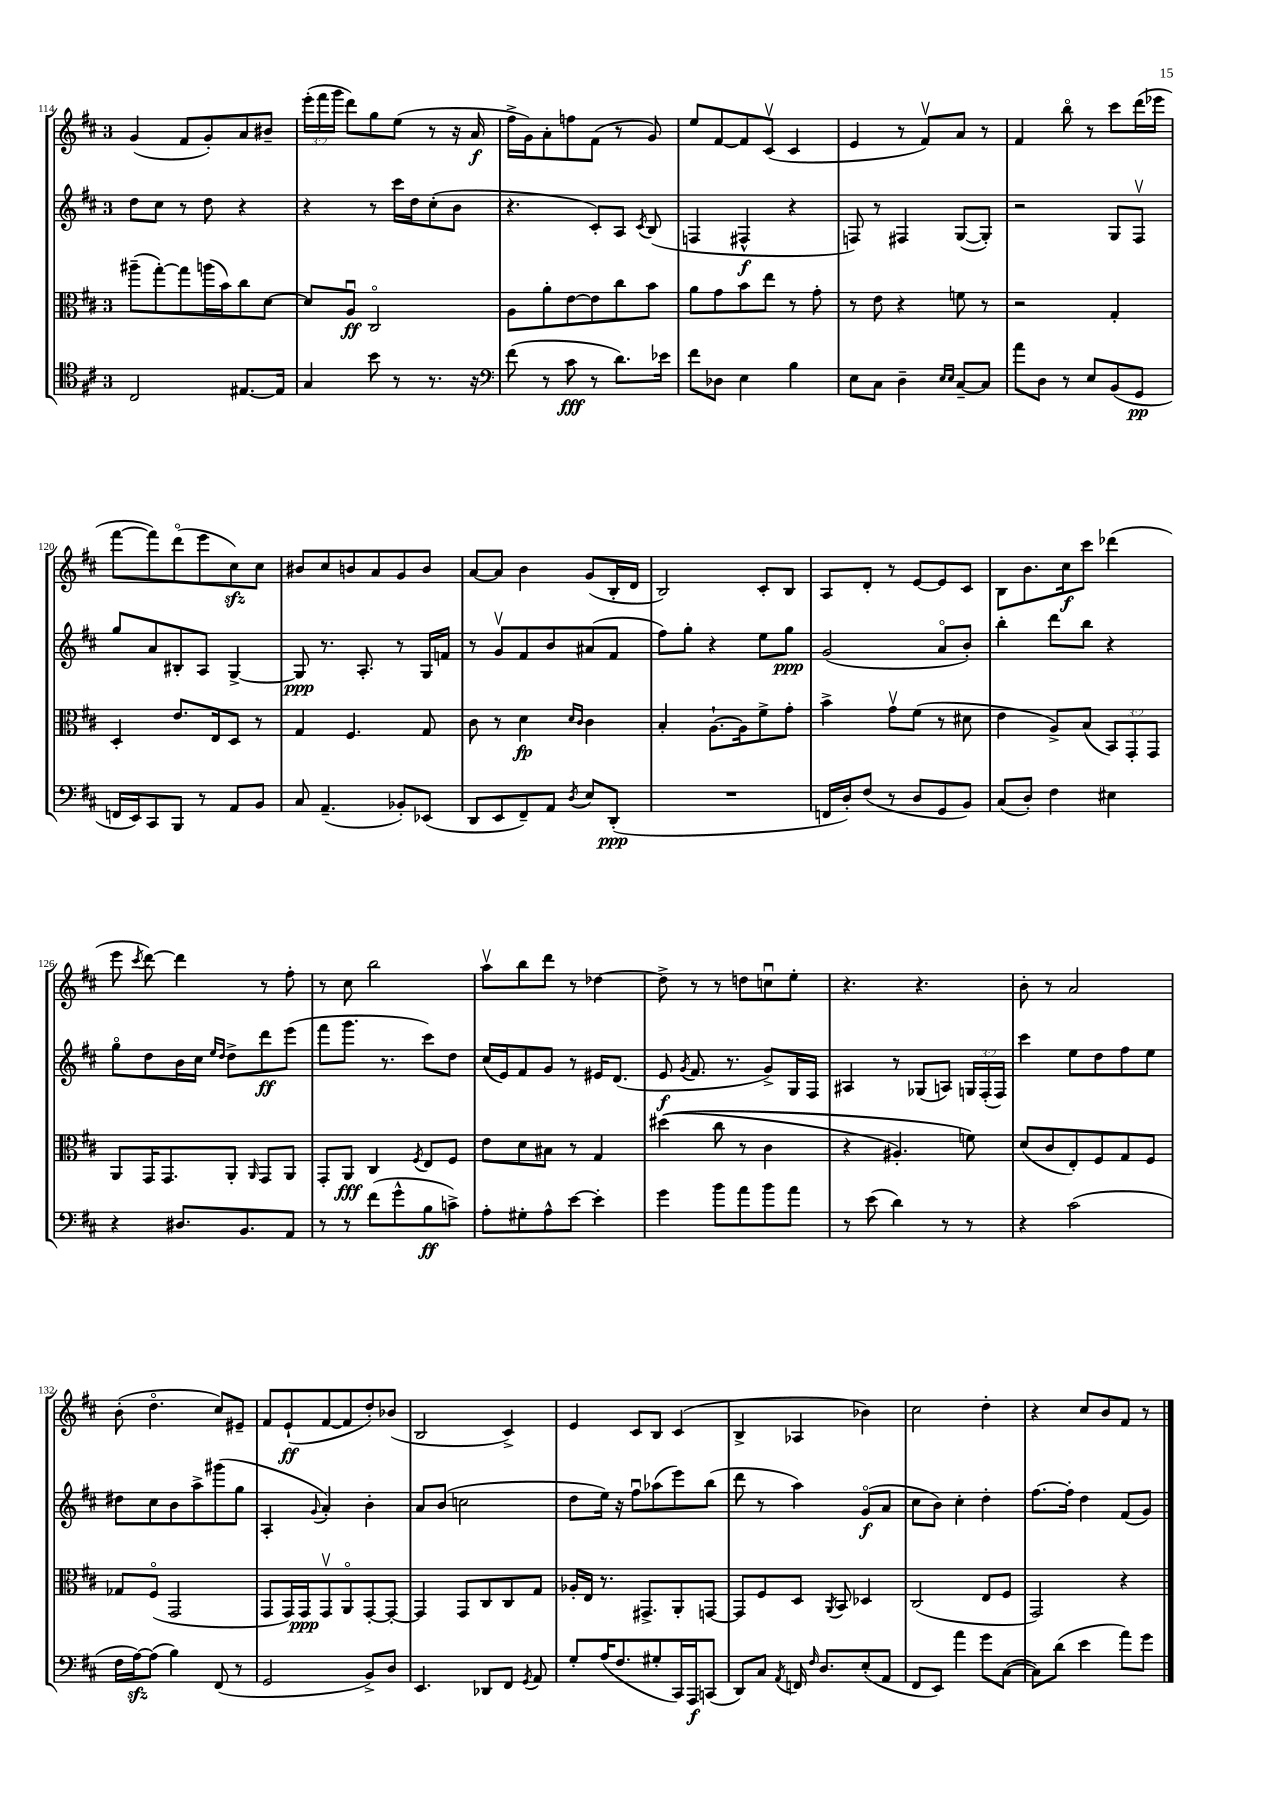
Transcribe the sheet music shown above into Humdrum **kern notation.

**kern	**kern	**kern	**kern
*staff4	*staff3	*staff2	*staff1
*clefC4	*clefC3	*clefG2	*clefG2
*k[f#c#]	*k[f#c#]	*k[f#c#]	*k[f#c#]
*M3/4	*M3/4	*M3/4	*M3/4
2C#	(8aa#~	8dd	(4g
.	[8gg')	8cc#	.
.	8gg]	8r	8f#
.	(16aa	8dd	8g')
.	16b)	.	.
[8.E#	8cc#	4r	8a
.	[8d	.	8b#~
16E#]	.	.	.
=	=	=	=
4G	8d]	4r	(24eee'
.	.	.	24fff#
.	.	.	24ggg
.	8Au	.	8ddd)
8b	2C#o	8r	8gg
8r	.	16ccc#	(8ee
.	.	16dd	.
8.r	.	(8cc#'	8r
.	.	8b	16r
16r	.	.	16a
=	=	=	=
*clefF4	*	*	*
(8f#	8A	4.r	16ff#^
.	.	.	16g)
8r	8a'	.	8a'
8c#	[8e	.	8ff
8r	8e]	8c#')	(8f#
8.d)	8cc#	8A	8r
.	.	8qc#	.
.	8b	(8B	8g)
16e-	.	.	.
=	=	=	=
8f#	8a	4F	8ee
8D-	8g	.	[8f#
4E	8b	4F#^^	8f#]
.	8ee	.	(8c#v
4B	8r	4r	4c#
.	8g'	.	.
=	=	=	=
8E	8r	8F)	4e
8C#	8e	8r	.
4D~	4r	4F#	8r
.	.	.	8f#v)
16qqE	.	.	.
16qqE	.	.	.
[8C#~	8f	([8G	8a
8C#]	8r	8G'])	8r
=	=	=	=
8a	2r	2r	4f#
8D	.	.	.
8r	.	.	8bbo
8E	.	.	8r
(8BB	4G'	8G	8ccc#
8GG	.	8F#v	(16ddd
.	.	.	16eee-
=	=	=	=
16FF	4D'	8gg	[8fff#
16EE)	.	.	.
8CC#	.	8a	8fff#])
8BBB	8.e	8B#'	(8dddo
8r	.	8A	8eee
.	16E	.	.
8AA	8D	[4G^	8cc#)
8BB	8r	.	8cc#
=	=	=	=
8C#	4G	8G]	8b#
(4.AA~	.	8.r	8cc#
.	4.F#	.	8b
.	.	8.A'	.
.	.	.	8a
8BB-')	.	8r	8g
(8EE-	8G	16G	8b
.	.	16f	.
=	=	=	=
8DD	8c#	8r	[8a
8EE	8r	8gv	8a]
8FF#~)	4d	8f#	4b
8AA	.	8b	.
.	16qqd	.	.
8qD	16qqc#	.	.
8E	4c#	(8a#	(8g
(8DD'	.	8f#	16B'
.	.	.	16d
=	=	=	=
2.r	4B'	8ff#)	2B)
.	.	8gg'	.
.	[8.A`	4r	.
.	16A]	.	.
.	8f#^	8ee	8c#'
.	8g'	8gg	8B
=	=	=	=
16FF	4b^	(2g	8A
16D')	.	.	.
(8F#	.	.	8d'
8r	8gv	.	8r
8D	(8f#	.	[8e
8GG	8r	8ao	8e]
8BB)	8d#	8b')	8c#
=	=	=	=
(8C#	4e	4bb'	8B
8D')	.	.	8.b
4F#	8A^)	8ddd	.
.	.	.	16cc#
.	(8B	8bb	8ccc#
4E#	12BB)	4r	(4ddd-
.	12GG'	.	.
.	12GG	.	.
=	=	=	=
4r	8AA	8ggo	8eee
.	.	.	8qccc#
.	16GG	8dd	[8ddd)
.	8.GG	.	.
8.D#	.	16b	4ddd]
.	.	16cc#	.
.	.	16qqee	.
.	.	16qqdd	.
.	8AA'	8dd^	.
8.BB	.	.	.
.	16qqAA	.	.
.	8GG	8ddd	8r
8AA	8AA	(8eee	8ff#'
=	=	=	=
8r	8GG'	8fff#	8r
8r	8AA	8.ggg	8cc#
(8f#	4C#	.	2bb
.	.	8.r	.
8g^^	.	.	.
.	8qF#	.	.
8B	8E	8ccc#)	.
8c^)	8F#	8dd	.
=	=	=	=
8A'	8e	(16cc#	8aav
.	.	16e)	.
8G#'	8d	8f#	8bb
8A^^	8B#	8g	8ddd
[8e	8r	8r	8r
4e']	4G	16e#	[4dd-
.	.	(8.d	.
=	=	=	=
4g	&((4dd#	8e	8dd-^]
.	.	8qg	.
.	.	8.f#	8r
8b	8cc#	.	8r
.	.	8.r	.
8a	8r	.	8dd
8b	4c#	8g^)	8ccu
8a	.	16G	8ee'
.	.	16F#	.
=	=	=	=
8r	4r	4A#	4.r
(8e	.	.	.
4d)	4.A#')	8r	.
.	.	(8G-	4.r
8r	.	8A)	.
8r	8f&)	24G	.
.	.	(24F#'	.
.	.	24F#)	.
=	=	=	=
4r	(8d	4ccc#	8b'
.	8c#	.	8r
(2c#	8E')	8ee	2a
.	8F#	8dd	.
.	8G	8ff#	.
.	8F#	8ee	.
=	=	=	=
16F#	8G-	8dd#	(8b'
[16A)	.	.	.
(8A]	(8F#o	8cc#	4.ddo
4B)	2GG	8b	.
.	.	8aa^	.
(8FF#	.	(8ggg#	8cc#)
8r	.	8gg	8e#~
=	=	=	=
2GG	8GG	4A'	8f#
.	16GG)	.	(8e`
.	16GG	.	.
.	.	8qqg	.
.	8GGv	4a')	[8f#
.	8AAo	.	8f#]
8BB^)	[8GG'	4b'	8dd')
8D	8GG'_	.	(8b-
=	=	=	=
4.EE	4GG]	8a	2B
.	.	(8b	.
.	8GG	2cc	.
8DD-	8C#	.	.
8FF#	8C#	.	4c#^)
8qGG	.	.	.
8AA	8G	.	.
=	=	=	=
8G'	16A-'	8dd	4e
.	16E	.	.
(16A	8.r	16ee)	.
8.F#	.	16r	.
.	.	8ff#u	8c#
.	8.GG#^	.	.
8G#'	.	(8aa-	8B
16CC#)	8AA'	8eee)	(4c#
16AAA	.	.	.
(8CC	[8GG	(8bb	.
=	=	=	=
8DD)	8GG]	8ddd	4B^
8C#	8F#	8r	.
8qAA	.	.	.
16FF	8D	4aa)	4A-
16qqF#	.	.	.
8.D	.	.	.
.	8qAA	.	.
.	8BB	.	.
(8E'	4D-	(8go	4b-)
8AA	.	8a	.
=	=	=	=
8FF#	(2C#	8cc#	2cc#
8EE)	.	8b)	.
4a	.	4cc#'	.
8g	8E	4dd'	4dd'
([8C#	8F#	.	.
=	=	=	=
8C#])	2GG)	[8.ff#	4r
(8d	.	.	.
.	.	16ff#']	.
4e	.	4dd	8cc#
.	.	.	8b
8a)	4r	(8f#	8f#
8g	.	8g)	8r
==	==	==	==
*-	*-	*-	*-
